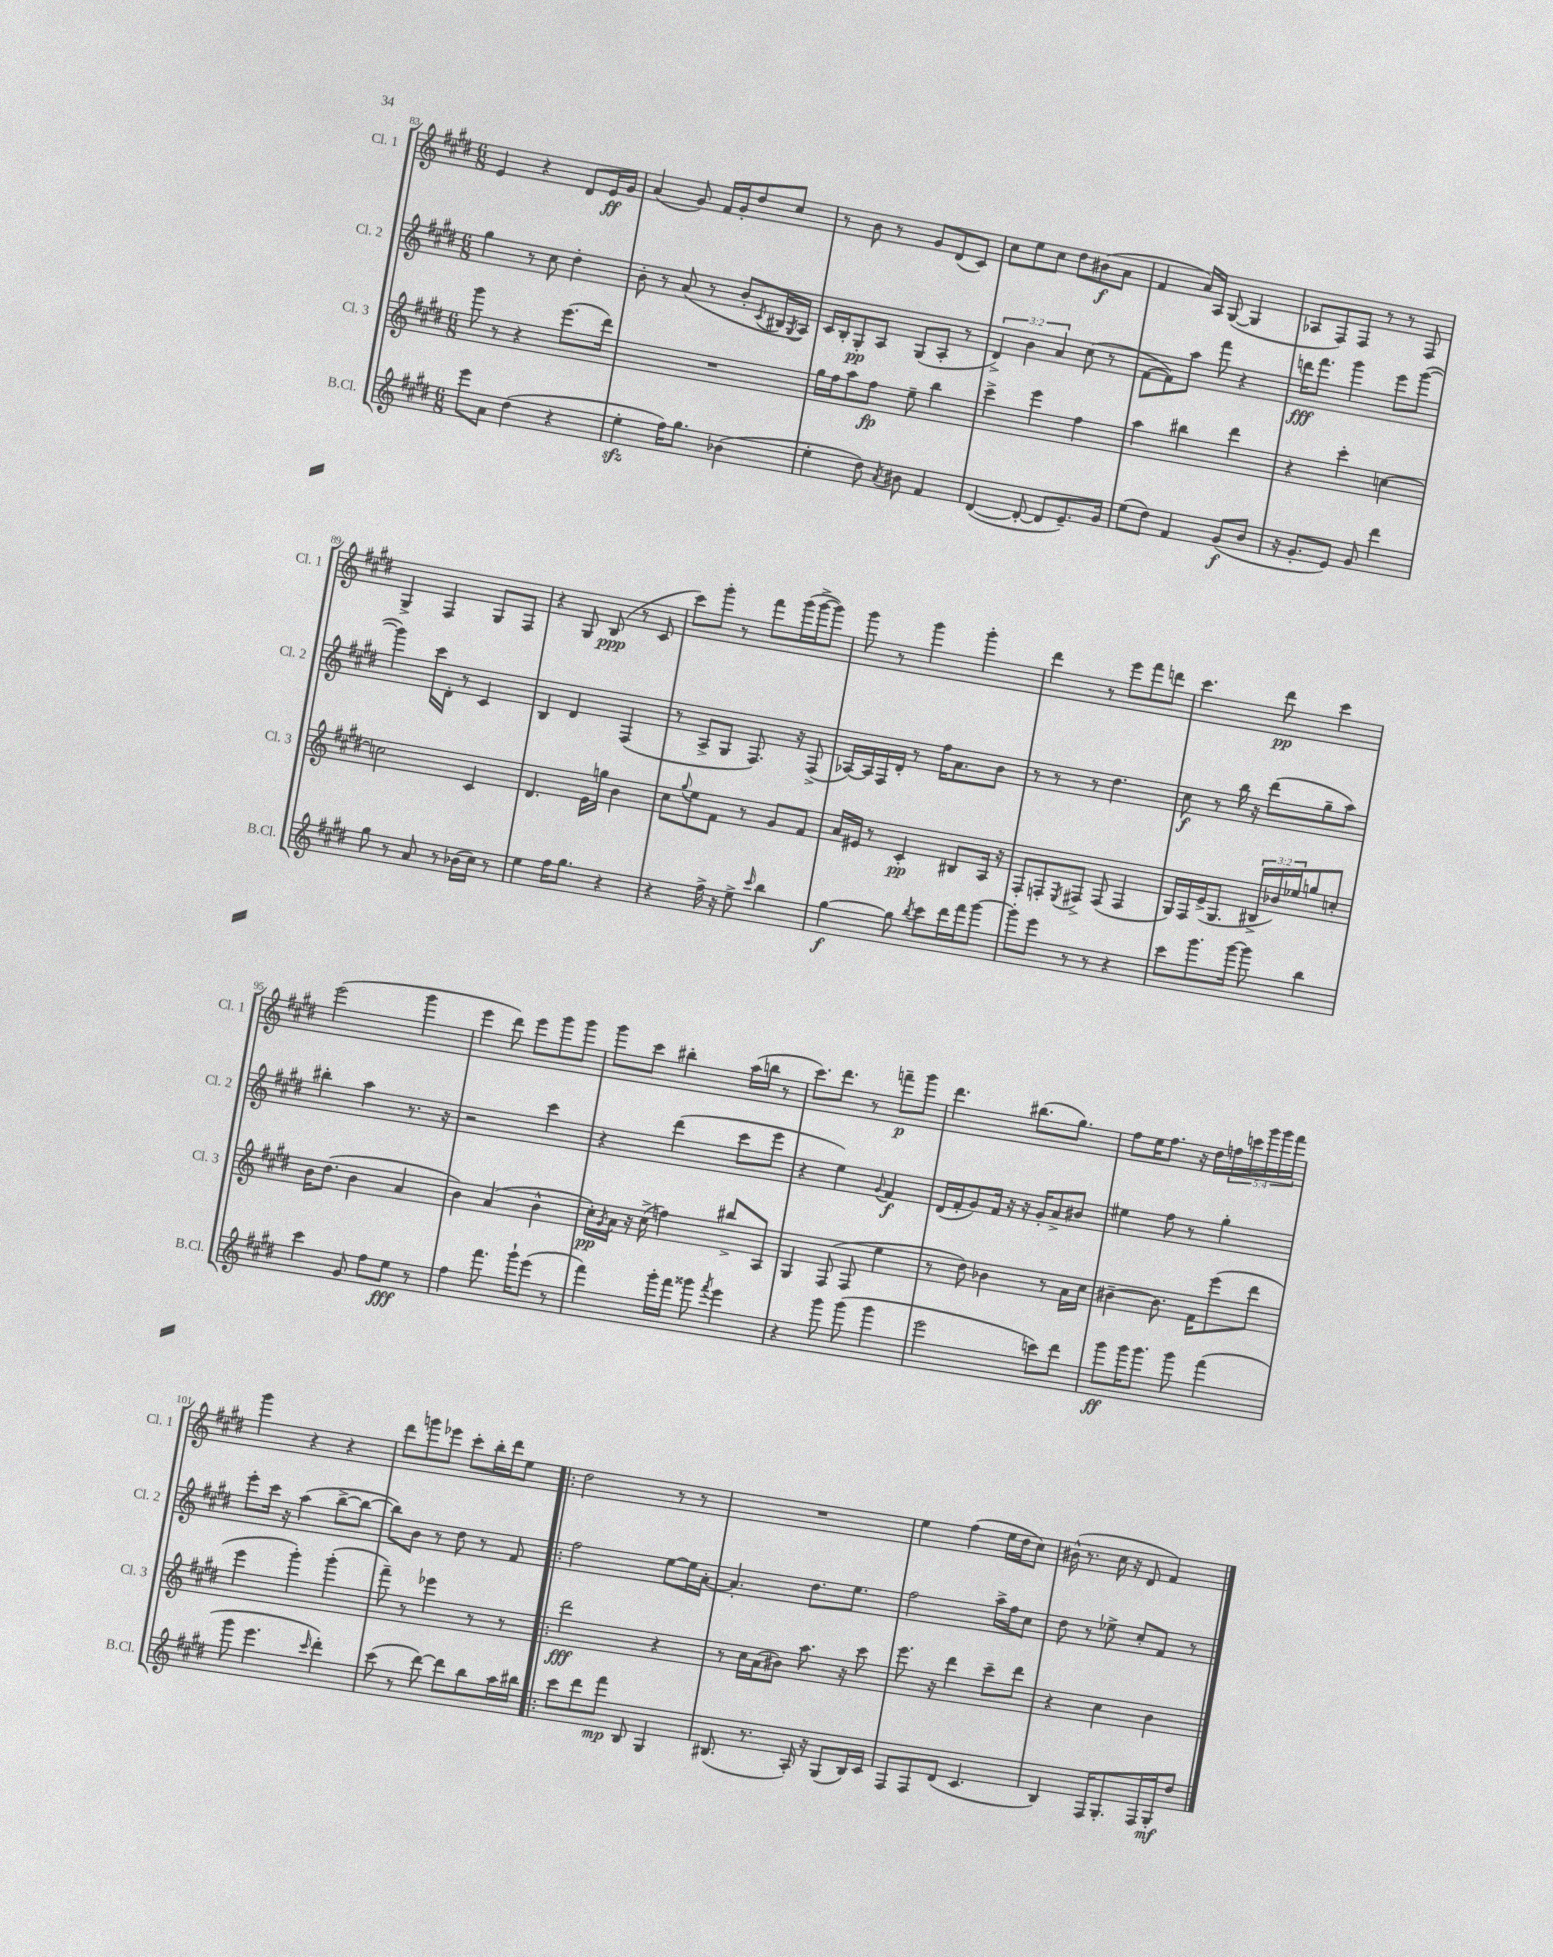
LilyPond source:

<<
\new StaffGroup <<
\new Staff = "s0" \with { instrumentName = "Cl. 1" shortInstrumentName = "Cl. 1" } {
    \clef treble \key e \major \numericTimeSignature \time 6/8 \override Staff.TupletNumber.text = #tuplet-number::calc-fraction-text
    e'4 r4 dis'8 e'16\ff gis'16 |
    a'4( gis'8) fis'16 gis'16-. dis''8 cis''8 |
    r8 b'8 r8 gis'8 dis'8( cis'8) |
    cis''8 e''8 cis''8 dis''8 bis'8\f( a'8 |
    fis'4 a'16) a16 gis8~( gis4 |
    aes8 fis8) fis8 r8 r8 fis8 |
    gis4-> fis4 gis8 fis8 |
    r4 gis8 b8\ppp( r8 cis'8 |
    cis'''8) gis'''8-. r8 fis'''8 gis'''16( gis'''16~-> gis'''8) |
    gis'''8 r8 gis'''4 gis'''4-. |
    dis'''4 r8 e'''8 fis'''8 d'''8 |
    cis'''4. dis'''8\pp cis'''4 |
    e'''2( gis'''4 |
    e'''4 dis'''8) e'''8 gis'''8 gis'''8 |
    gis'''8 cis'''8 bis''4-. a''16( b''16 r8 |
    cis'''8.) dis'''8. r8 f'''8--\p gis'''8 |
    dis'''4. bis''8.( gis''8.) |
    fis''8 e''16 fis''8. r16 dis''16 \tuplet 5/4 { f''16 c'''16 gis'''16 gis'''16 fis'''16 } |
    gis'''4 r4 r4 |
    dis'''8 g'''8 ees'''8 cis'''8-. b''16-. dis'''16 e''8 |
    \bar ".|:" dis''2 r8 r8 |
    R2. |
    e''4 fis''4( e''16 dis''16 cis''8) |
    bis'16-^( r8. cis''16 r16 dis'8 fis'4) \bar "|." |
}
\new Staff = "s1" \with { instrumentName = "Cl. 2" shortInstrumentName = "Cl. 2" } {
    \clef treble \key e \major \numericTimeSignature \time 6/8 \override Staff.TupletNumber.text = #tuplet-number::calc-fraction-text
    gis''4 r8 cis''8 dis''4-. |
    b'8-. r8 a'8( r8 b'8-. \acciaccatura { cis'8 } bis16 \acciaccatura { gis8 } a16) |
    cis'16 b16-. gis8-.\pp a8 gis8( a8-. r8 |
    \tuplet 3/2 { dis'4->) b'4 a'4 } cis''8( r8 |
    fis'8~ fis'8) a''8 fis'''8 r4 |
    d'''16\fff fis'''8. gis'''4 e'''8 gis'''8~( |
    gis'''4) cis'''16 dis'16-. r8 cis'4 |
    b4 dis'4 fis4( |
    r8 a8-> gis8 fis8.) r16 fis8->( |
    aes16~) aes16 fis16 dis'16-. r8 fis''16 a'8. b'8 |
    r8 r8 r8 dis''4. |
    cis''8\f r8 b''16 r16 dis'''8( gis''8-- a''8) |
    bis''4-. a''4 r8. r16 |
    r2 cis'''4 |
    r4 dis'''4( cis'''8 e'''8 |
    r4 e''4) \appoggiatura { gis'8 } fis'4\f |
    dis'16( fis'16-. gis'8) fis'16 r16 r16 gis'16-. a'8-> bis'8 |
    eis''4 fis''8 r8 gis''4-. |
    e'''8-. cis'''16 r16 a''4( b''8~-> b''8~ |
    b''8) b'8 r8 dis''8 r8 fis'8 |
    \bar ".|:" fis''2 e''8~ e''16 a'16~-. |
    a'4.-. dis''8. e''8. |
    fis''2 a''16-> fis''16 cis''8 |
    dis''8 r8 ees''8-> cis''8-. fis'8 r8 \bar "|." |
}
\new Staff = "s2" \with { instrumentName = "Cl. 3" shortInstrumentName = "Cl. 3" } {
    \clef treble \key e \major \numericTimeSignature \time 6/8 \override Staff.TupletNumber.text = #tuplet-number::calc-fraction-text
    gis'''8 r8 r4 e'''8.( dis'''16) |
    R2. |
    gis''16 fis''16 a''8 fis''8\fp e''8-- b''4 |
    cis'''4-> e'''4 fis''4 |
    a''4 bis''4 dis'''4 |
    r4 cis'''4-. c''4~ |
    c''2 cis'4 |
    dis'4. e'16 g''16 b'4 |
    cis''8 \appoggiatura { gis''8 } e''8 fis'8 r8 gis'8 fis'8 |
    a'16 eis'16 r8 cis'4-.\pp bis8 a16 r16 |
    fis8-. f8-. \acciaccatura { e8 } fis8-> fis8( fis4 |
    gis16) fis16 e'16->( gis8. \tuplet 3/2 { bis16-> bes'16) ees''16 } g''8 c''8-. |
    b'16 dis''8.( b'4 a'4 |
    b'4) a'4( b'4-^ |
    cis''16-.\pp) \acciaccatura { gis'8 } a'16 r16 cis''16->( f''4) bis''8-> a8 |
    gis4 fis8( fis8 e''4 |
    r8 dis''8) bes'4 r8 a'16 cis''16 |
    bis'4~-- bis'8. fis'16 e'''8( dis'''8 |
    e'''4 gis'''4-.) gis'''4-.( |
    fis'''8--) r8 ees'''4 r8 r8 |
    \bar ".|:" dis'''2\fff r4 |
    r8 cis''16 a'16( bis'8) a''8. r16 cis'''8 |
    e'''8. r16 dis'''4 cis'''8-- dis'''8 |
    r4 cis''4 b'4 \bar "|." |
}
\new Staff = "s3" \with { instrumentName = "B.Cl." shortInstrumentName = "B.Cl." } {
    \clef treble \key e \major \numericTimeSignature \time 6/8
    e'''8 a'8 dis''4( r4 |
    e''4-.\sfz fis''16) gis''8. bes'4( |
    e''4-. dis''8) \acciaccatura { a'8 } bis'8 fis'4 |
    dis'4~( dis'8~-. dis'8 e'8.--) gis'16 |
    e''8( dis''8) fis'4 gis'8\f( b'8 |
    r16 gis'8.-. e'8) gis'8 dis'''4 |
    gis''8 r8 a'8 r8 bes'16( cis''16) r8 |
    e''4 fis''16 gis''8. r4 |
    r4 fis''16-> r16 e''8-> \grace { cis'''16 } b''4 |
    gis''4~\f gis''8 \acciaccatura { b''8 } cis'''8 dis'''16 fis'''16 gis'''8~ |
    gis'''8-. e'''8 r8 r8 r4 |
    cis'''8 gis'''8. gis'''16~ gis'''8 b''4 |
    cis'''4 gis'8 fis''8 e''8\fff r8 |
    fis''4 fis'''8. gis'''16-! e'''8( r8 |
    fis'''4) gis'''16-. fis'''16 gisis'''8 \acciaccatura { fis'''8 } e'''4 |
    r4 gis'''8 gis'''8( gis'''4 |
    e'''2 c'''8) dis'''8 |
    gis'''8\ff gis'''16 gis'''8. gis'''8 fis'''4( |
    gis'''8 e'''4. \grace { cis'''16 } dis'''4-.) |
    cis'''8( r8 dis'''8~) dis'''8 b''8 a''16 bis''16 |
    \bar ".|:" cis'''8 dis'''8 fis'''8\mp b8 gis4 |
    bis8.( r8. a16-.) r16 gis8( bis16) cis'16 |
    fis8 fis8 dis'8( cis'4. |
    b4) fis16 gis8.-. fis16 gis16-.\mf dis''8 \bar "|." |
}
>>
>>
\layout { \context { \Score currentBarNumber = #83 } }
